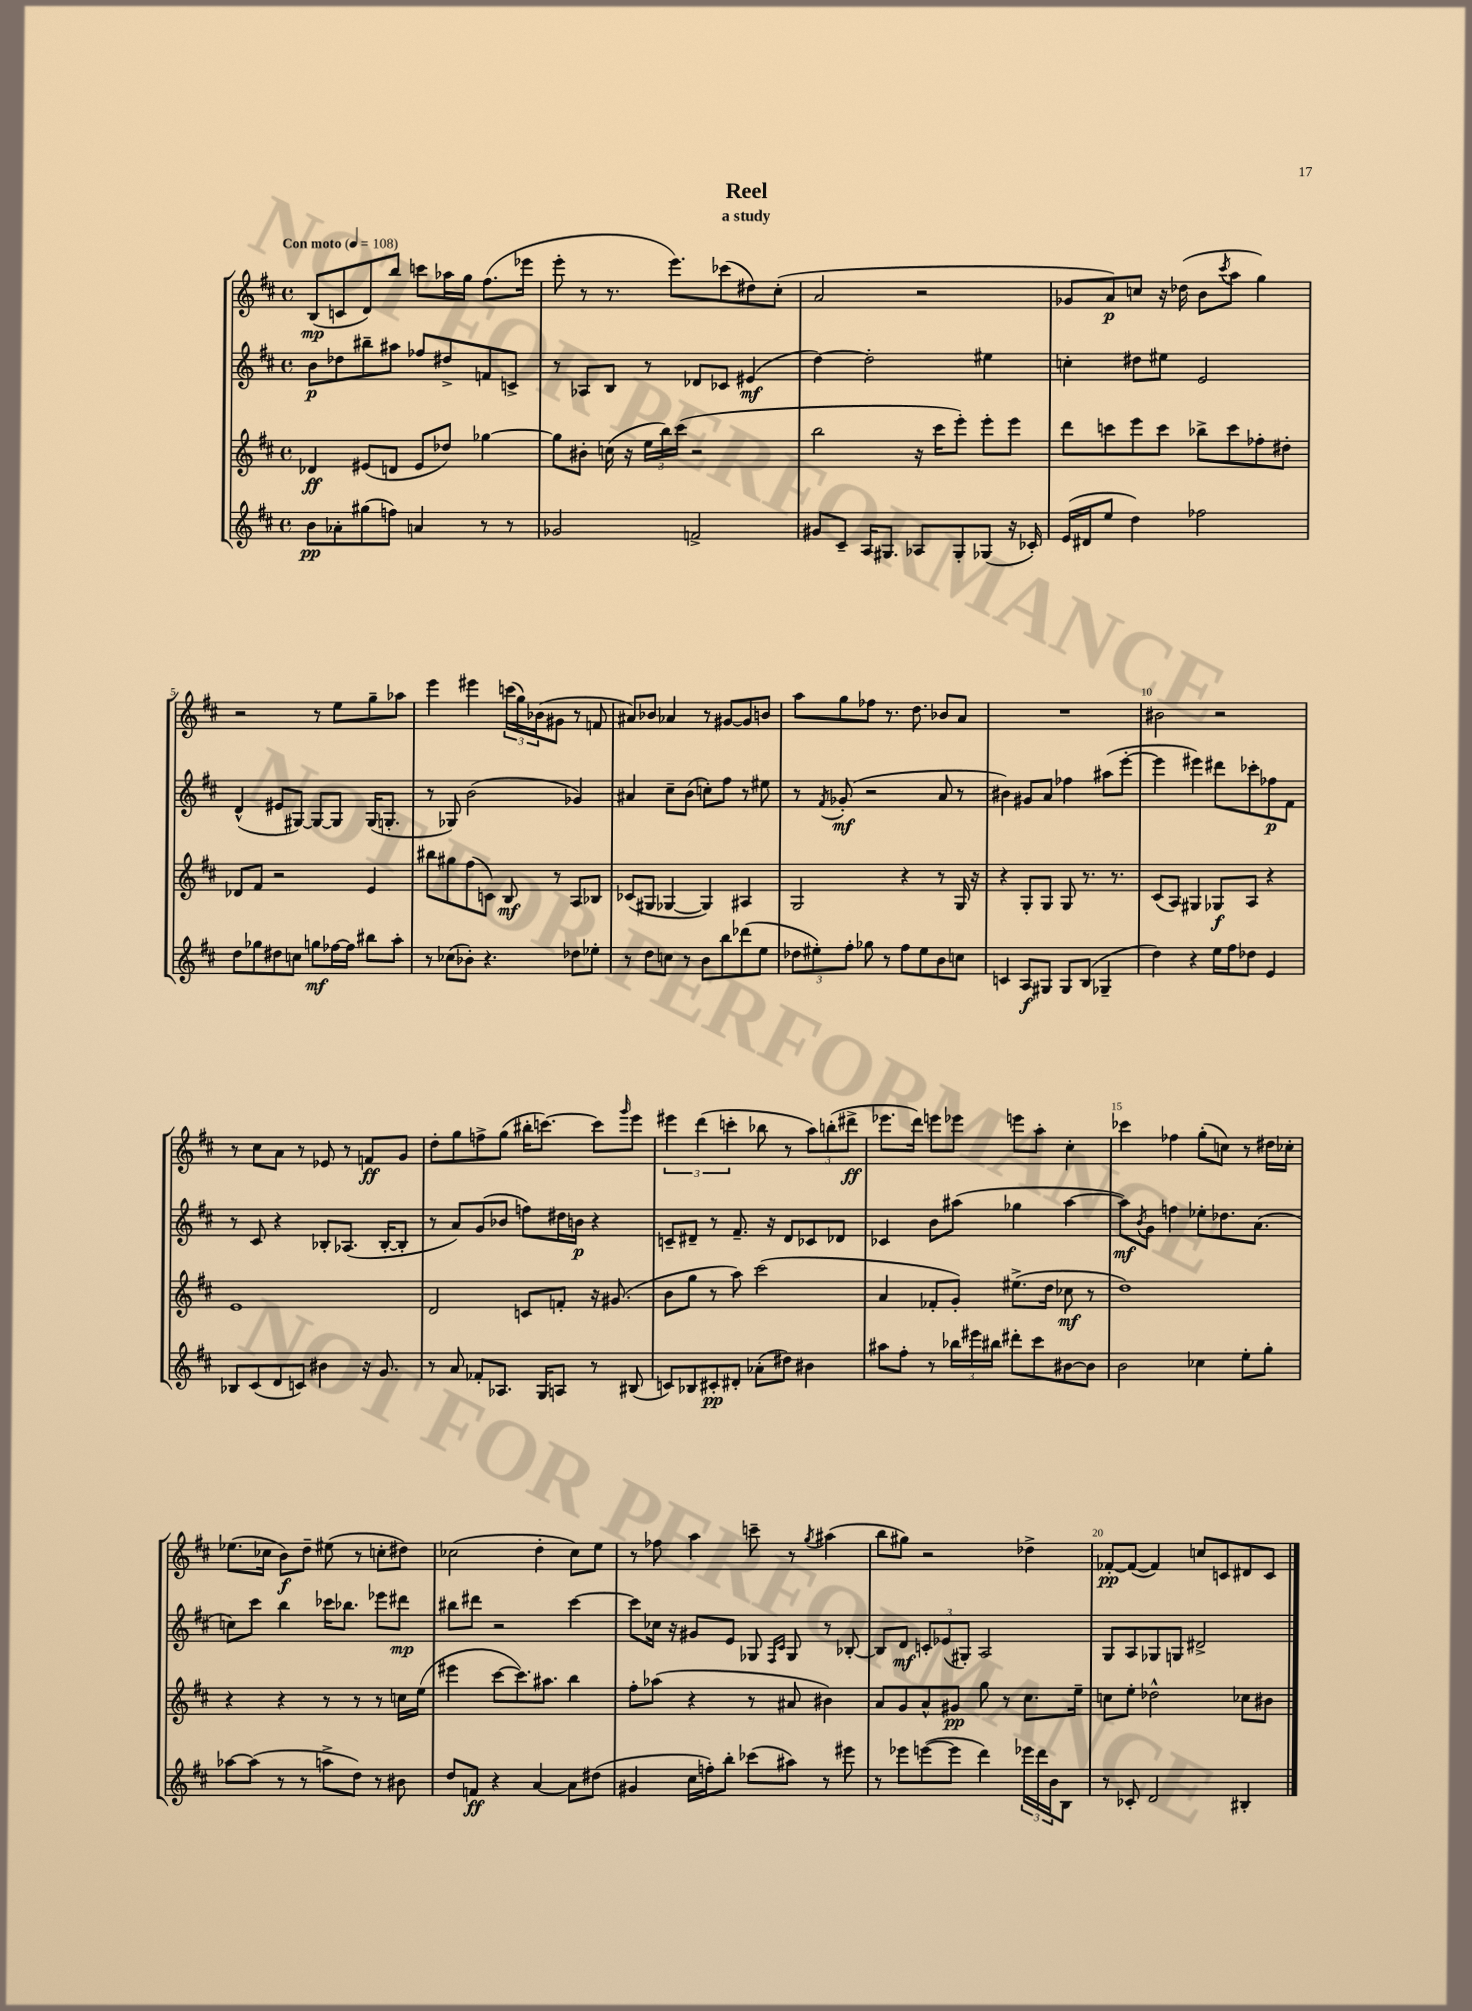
\header { title = "Reel" subtitle = "a study" }
<<
\new StaffGroup <<
\new Staff = "s0" {
    \clef treble \key d \major \defaultTimeSignature \time 4/4 \tempo "Con moto" 4 = 108
    b8\mp( c'8 d'8) b''8 c'''8 aes''16 g''16 fis''8.( ees'''16 |
    e'''8-. r8 r8. e'''8.) ces'''8( dis''8) cis''8-.( |
    a'2 r2 |
    ges'8 a'8\p) c''8 r16 des''16( b'8 \acciaccatura { cis'''8 } a''8 g''4) |
    r2 r8 e''8 g''8-- aes''8 |
    e'''4 eis'''4 \tuplet 3/2 { c'''16( g''16) bes'16( } gis'8 r8 f'8 |
    ais'8) bes'8 aes'4 r8 gis'8~ gis'8 b'8 |
    a''8 g''8 fes''8 r8. d''8. bes'8 a'8 |
    R1 |
    bis'2 r2 |
    r8 cis''8 a'8 r8 ees'8 r8 f'8\ff g'8 |
    d''8-. g''8 f''8-> g''8( bis''16-. c'''8.~) c'''8 \grace { g'''16 } e'''8 |
    \tuplet 3/2 { eis'''4 d'''4( c'''4-. } bes''8 r8 \tuplet 3/2 { a''8) b''8-.( dis'''8->\ff } |
    ees'''8. d'''16) e'''8 ees'''8 e'''8 a''8-. cis''4-. |
    ces'''4 fes''4 g''8-.( c''8) r8 dis''16 ces''16-. |
    ees''8.( ces''16 b'8\f) d''8-- eis''8( r8 c''8-. dis''8) |
    ces''2( d''4-. ces''8) e''8 |
    r8 fes''8 a''4 c'''8-- r8 \acciaccatura { g''8 } ais''4( |
    b''8 gis''8) r2 des''4-> |
    fes'8~-.\pp fes'8~( fes'4) c''8 c'8 dis'8 c'8 \bar "|." |
}
\new Staff = "s1" {
    \clef treble \key d \major \defaultTimeSignature \time 4/4
    b'8\p des''8 bis''8-- ais''8 fes''8 dis''8-> f'8 c'8-> |
    r8 aes8 b8 r8 des'8 ces'8 eis'4\mf( |
    d''4~) d''2-. eis''4 |
    c''4-. dis''8 eis''8 e'2 |
    d'4-^( eis'8 gis8~) gis8~ gis8 gis16( g8.-. |
    r8 ges8) b'2( ges'4) |
    ais'4 cis''8-- b'8( c''8-.) fis''8 r8 eis''8 |
    r8 \acciaccatura { fis'8 } ges'8-.\mf( r2 a'8 r8 |
    bis'4) gis'8 a'8 fes''4 ais''8( e'''8~-. |
    e'''4 eis'''4) dis'''8 ces'''8-. fes''8\p fis'8 |
    r8 cis'8 r4 bes8-. aes8.( bes16~-. bes8-. |
    r8 a'8) g'8( bes'8 f''8) dis''16 b'16\p r4 |
    c'8-- dis'8-- r8 fis'8.-- r16 dis'8 ces'8 des'8 |
    ces'4 b'8 ais''8( ges''4 ais''4~ |
    ais''8\mf) \acciaccatura { b'8 } g'8 f''4 ees''8-. des''8. a'8.( |
    c''8) cis'''8 b''4 ces'''16 bes''8. ees'''8 dis'''8\mp |
    bis''8 dis'''8 r2 cis'''4~ |
    cis'''8 ces''16 r16 gis'8 e'8 ges8 \grace { fis16 cis'16 } ges8 r8 bes8~-. |
    bes8 d'8\mf \tuplet 3/2 { c'8-. ees'8( gis8-.) } a2 |
    g8 a8 ges8 g8 dis'2-> \bar "|." |
}
\new Staff = "s2" {
    \clef treble \key d \major \defaultTimeSignature \time 4/4
    des'4\ff eis'8( d'8 eis'8 des''8) ges''4~ |
    ges''8 bis'8-. c''16( r16 \tuplet 3/2 { e''16 b''16) cis'''16( } r2 |
    b''2 r16 cis'''16 e'''8-.) e'''8-. e'''8 |
    d'''8 c'''8 e'''8 c'''8 bes''8-> c'''8 fes''8-. dis''8-. |
    des'8 fis'8 r2 e'4 |
    bis''8 gis''8 fis''8( c'8) b8\mf r8 a8 bes8 |
    ces'8( gis8 ges4~ ges4) ais4 |
    g2 r4 r8 g16 r16 |
    r4 g8-. g8 g8 r8. r8. |
    cis'8( a8) gis4 ges8\f a8 r4 |
    e'1 |
    d'2 c'8 f'8-. r16 gis'8.( |
    b'8 g''8 r8 a''8) cis'''2( |
    a'4 fes'8-. g'8-.) eis''8.->( d''16 ces''8\mf r8 |
    d''1) |
    r4 r4 r8 r8 r8 c''16 e''16( |
    eis'''4 cis'''8~ cis'''8.) ais''8. b''4 |
    fis''8-. aes''8( r4 r8 ais'8 bis'4) |
    a'8 g'8 a'8-^ gis'8\pp g''8 r8 cis''8. e''16-- |
    c''8 e''8-. des''2-^ ces''8 bis'8 \bar "|." |
}
\new Staff = "s3" {
    \clef treble \key d \major \defaultTimeSignature \time 4/4
    b'8\pp aes'8-. gis''8( f''8) a'4 r8 r8 |
    ges'2 f'2-> |
    gis'8 cis'8-- a16 gis8. aes8 gis8-. ges8( r16 ces'16-.) |
    e'16( dis'16 e''8 d''4) fes''2 |
    d''8 ges''8 dis''8 c''8 g''8\mf fes''16~ fes''16 bis''8 a''8-. |
    r8 ces''8( bes'8-.) r4. des''8 ees''8-. |
    r8 d''8 c''8 r8 b'8 b''8 des'''8( e''8 |
    \tuplet 3/2 { des''8 eis''8-.) fis''8-. } ges''8 r8 fis''8 eis''8 b'8 c''8 |
    c'4 a8\f gis8 gis8 b8( ges4-- |
    d''4) r4 e''16 fis''16 des''8 e'4 |
    bes8 cis'8( d'8 c'8) bis'4 r16 g'8. |
    r8 a'8 fes'8-. aes8. g16 a8 r8 bis8( |
    c'8) bes8 cis'8-.\pp dis'8-. aes'8-.( dis''8) bis'4 |
    ais''8 fis''8-. r8 \tuplet 3/2 { bes''16 eis'''16 bis''16 } dis'''8-. cis'''8 bis'8~ bis'8 |
    b'2 ces''4 e''8-. g''8-. |
    aes''8~ aes''8( r8 r8 a''8-> d''8) r8 bis'8 |
    d''8 f'8\ff r4 a'4~ a'8 dis''8( |
    gis'4 cis''16 f''16-.) b''8-. ces'''8( ais''8) r8 eis'''8 |
    r8 ees'''8 e'''8~( e'''8 d'''4) \tuplet 3/2 { ees'''16 d'''16 b'16 } b8 |
    r8 ces'8-. d'2 bis4-. \bar "|." |
}
>>
>>
\layout { \context { \Score \override BarNumber.break-visibility = ##(#f #t #t) barNumberVisibility = #(every-nth-bar-number-visible 5) } }
